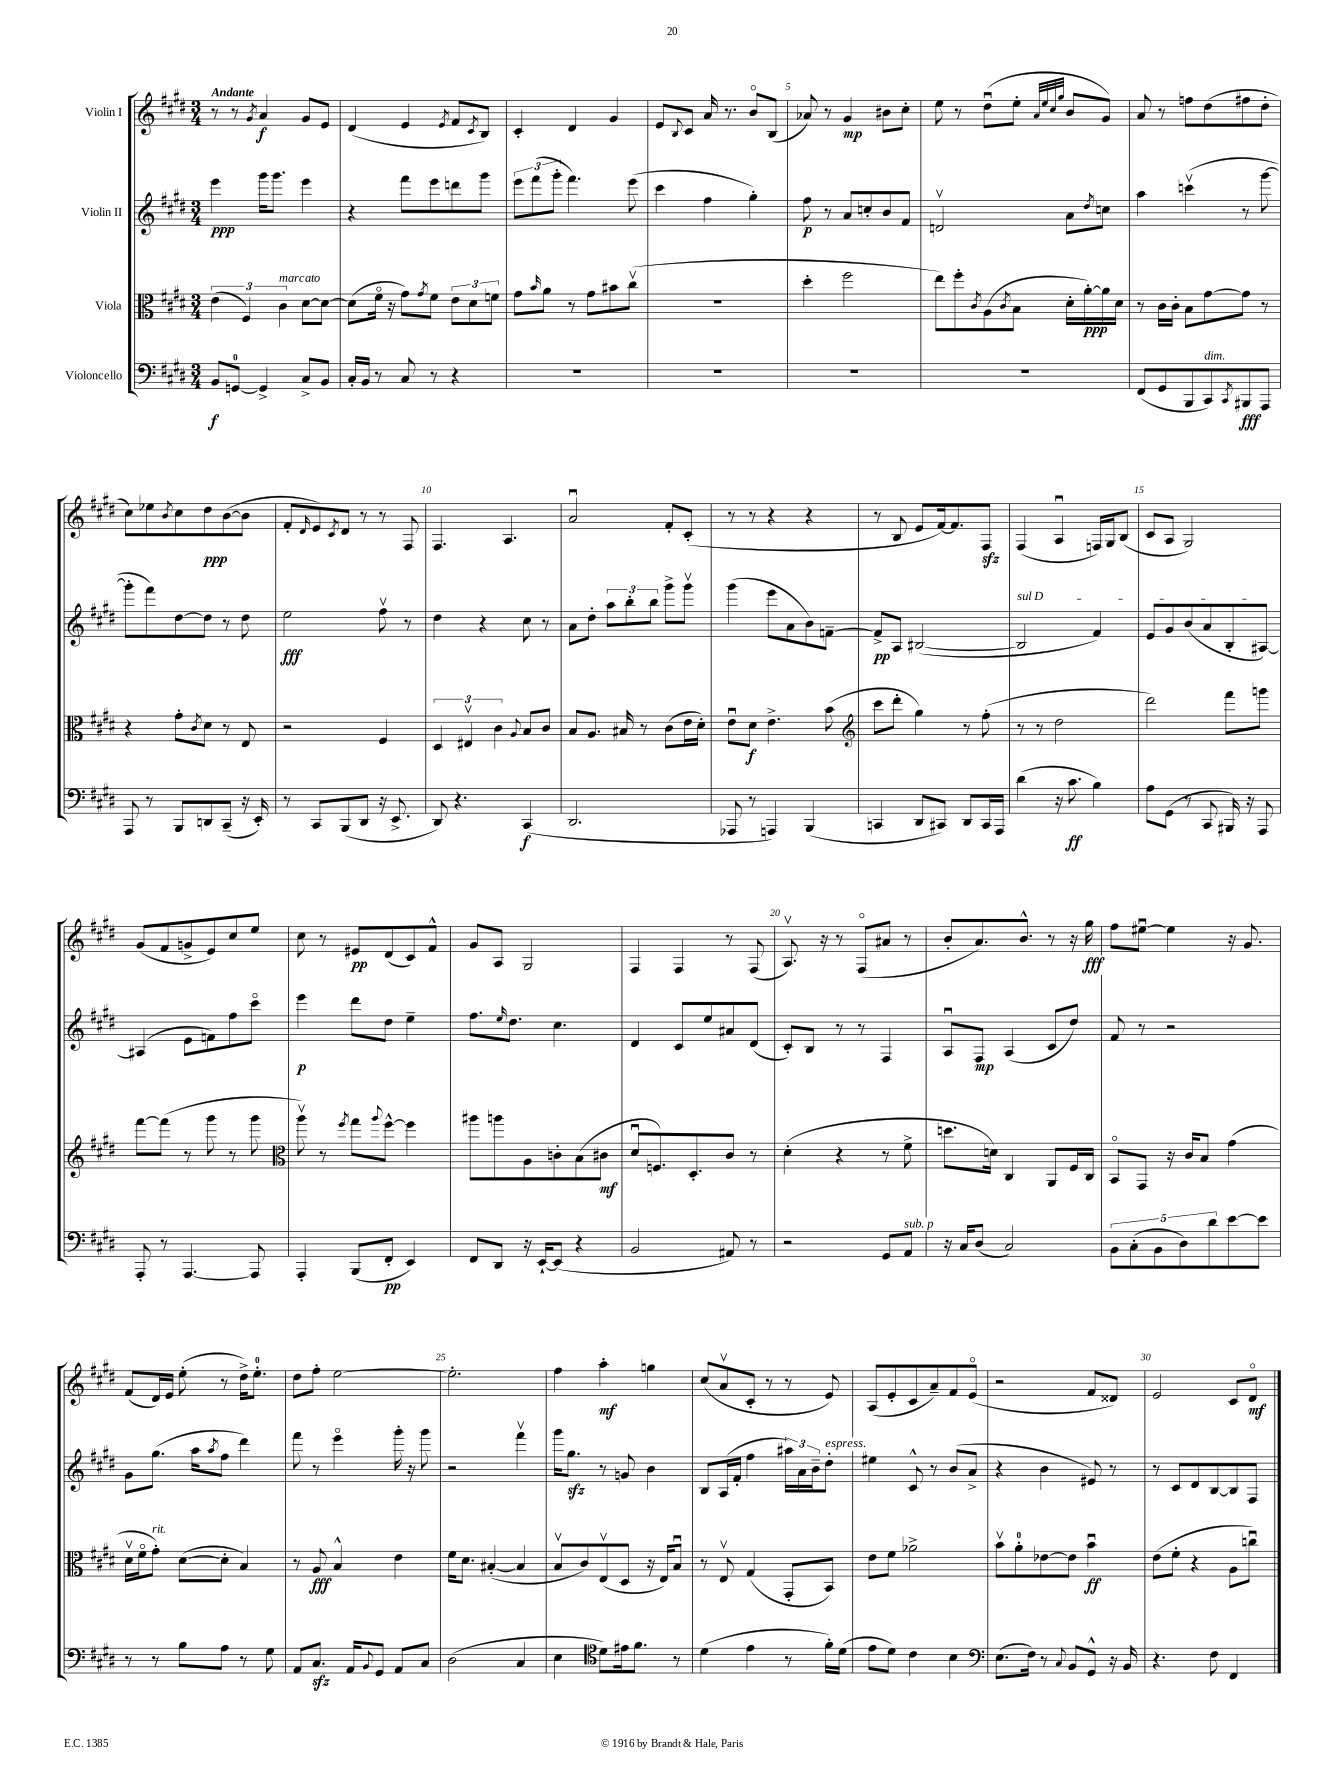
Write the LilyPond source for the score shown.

<<
\new StaffGroup <<
\new Staff = "s0" \with { instrumentName = "Violin I" } {
    \clef treble \key e \major \numericTimeSignature \time 3/4 \tempo "Andante"
    r8 r8 \acciaccatura { gis'8 } a'4\f gis'8 e'8 |
    dis'4( e'4 \acciaccatura { e'8 } fis'8 \acciaccatura { cis'8 } b8) |
    cis'4-. dis'4 gis'4 |
    e'8 \appoggiatura { b8 } cis'8 a'16 r8. b'8\flageolet b8( |
    aes'8) r8 gis'4\mp bis'8 cis''8-. |
    e''8 r8 dis''8\downbow( e''8-. \grace { a'32 e''32 cis''32 gis''32 } b'8 gis'8) |
    a'8 r8 f''8 dis''8( fis''8 dis''8-. |
    cis''8) ees''8 \acciaccatura { b'8 } cis''8 dis''8\ppp b'8~( b'8 |
    fis'8-. \grace { dis'16 } e'8) \acciaccatura { cis'8 } dis'8 r8 r8 fis8 |
    fis4. a4. |
    a'2\downbow fis'8-. cis'8-.( |
    r8 r8 r4 r4 |
    r8 b8 e'8 fis'16~) fis'8. fis8\sfz |
    fis4( a4\downbow f16) gis16 b8( |
    cis'8 a8 gis2) |
    gis'8( fis'8 g'8-> e'8) cis''8 e''8 |
    cis''8 r8 eis'8\pp dis'8( cis'8) fis'8-^ |
    gis'8 a8 gis2 |
    fis4 fis4 r8 fis8( |
    a8.\upbow) r16 r8 fis8\flageolet( ais'8 r8 |
    b'8-. a'8.) b'8.-^ r8 r16 gis''16\fff |
    fis''8 eis''8~\downbow eis''4 r16 gis'8. |
    fis'8( dis'16) e'16 e''8-.( r8 dis''16->) e''8.-0-. |
    dis''8 fis''8-. e''2~ |
    e''2.-. |
    fis''4 a''4-.\mf g''4 |
    cis''8( a'8\upbow cis'8-. r8 r8 e'8) |
    a8( e'8-. cis'8 a'8--) fis'8 e'8\flageolet( |
    r2 fis'8 disis'8) |
    e'2 cis'8 dis'8\flageolet\mf \bar "|." |
}
\new Staff = "s1" \with { instrumentName = "Violin II" } {
    \clef treble \key e \major \numericTimeSignature \time 3/4
    e'''4\ppp gis'''16 gis'''8. e'''4 |
    r4 fis'''8 e'''8 d'''8 gis'''8 |
    \tuplet 3/2 { e'''8 fis'''8( gis'''8-. } fis'''4.) e'''8( |
    cis'''4 fis''4 gis''4-.) |
    fis''8\p r8 a'8 c''8-. b'8 fis'8 |
    d'2\upbow a'8 \acciaccatura { dis''8 } c''8 |
    a''4 c'''4\upbow( r8 gis'''8~ |
    gis'''8-. fis'''8) dis''8~ dis''8 r8 dis''8 |
    e''2\fff fis''8\upbow r8 |
    dis''4 r4 cis''8 r8 |
    a'8 dis''8-. \tuplet 3/2 { a''8 b''8-. b''8 } gis'''8-> gis'''8\upbow |
    gis'''4( e'''8 a'8 b'8) f'8~-- |
    f'8->\pp a8 bis2~( |
    \once \override TextSpanner.bound-details.left.text = \markup { \italic "sul D" } bis2\startTextSpan fis'4) |
    e'8 gis'8 b'8( a'8 b8-. ais8~\stopTextSpan) |
    ais4( e'8 f'8) fis''8 cis'''8\flageolet |
    e'''4\p dis'''8 dis''8 e''4-- |
    fis''8. \grace { e''16 } dis''8. cis''4. |
    dis'4 cis'8 e''8 ais'8 dis'8( |
    cis'8-.) b8 r8 r8 fis4 |
    a8\downbow fis8\mp a4( cis'8 dis''8) |
    fis'8 r8 r2 |
    gis'8 gis''8.( a''16 \acciaccatura { a''8 } fis''8 dis'''4) |
    fis'''8 r8 e'''4\flageolet gis'''16-. r16 gis'''8 |
    r2 fis'''4\upbow |
    gis'''16 gis''8.\sfz r8 g'8 b'4 |
    b8 a16( fis'16-. fis''4 \tuplet 3/2 { ais''16) a'16 b'16-- } dis''8-.^\markup { \italic "espress." } |
    eis''4 cis'8-^ r8 b'8( a'8-> |
    r4 b'4 eis'8) r8 |
    r8 cis'8 dis'8 b8~ b8 fis8 \bar "|." |
}
\new Staff = "s2" \with { instrumentName = "Viola" } {
    \clef alto \key e \major \numericTimeSignature \time 3/4
    \tuplet 3/2 { e'4( fis4) cis'4^\markup { \italic "marcato" } } dis'8~ dis'8~ |
    dis'8( fis'16\flageolet r16 gis'8) \acciaccatura { gis'8 } fis'8 \tuplet 3/2 { e'8 dis'8 f'8 } |
    gis'8 \grace { b'16 } a'8 r8 gis'8 bis'8 cis''8\upbow( |
    R2. |
    dis''4-. fis''2 |
    e''8) fis''8-. \acciaccatura { cis'8 } a8( \acciaccatura { cis'8 } b8 dis'16-. a'16~-.\ppp) a'16 dis'16 |
    r8 cis'16 cis'16-. b8 gis'8~ gis'8 r8 |
    r4 gis'8-. \acciaccatura { cis'8 } dis'8 r8 e8 |
    r2 fis4 |
    \tuplet 3/2 { dis4 eis4\upbow cis'4 } \appoggiatura { a8 } b8 cis'8 |
    b8 a8. bis16 r8 cis'8( e'16 dis'16-.) |
    e'8\downbow dis'8\f e'4.-> b'8( |
    \clef treble cis'''8 dis'''8-. gis''4) r8 fis''8-.( |
    r8 r8 dis''2 |
    dis'''2) fis'''8 g'''8 |
    fis'''8~ fis'''8( r8 gis'''8 r8 gis'''8 |
    \clef alto a''8\upbow) r8 \acciaccatura { fis''8 } gis''8 \appoggiatura { a''8 } fis''8~-^ fis''4 |
    ais''8 a''8 a8 c'8-. b8( cis'8\mf |
    dis'8\downbow f8.) dis8.-. cis'8 r8 |
    dis'4-.( r4 r8 fis'8-> |
    d''8. d'16) cis4 a,8 fis16 cis16 |
    b,8\flageolet gis,8 r16 cis'16 b8 gis'4( |
    dis'16\upbow fis'16\flageolet gis'8-.^\markup { \italic "rit." }) dis'8~( dis'8-. b4) |
    r8 a8\fff b4-^ e'4 |
    fis'16 dis'8. bis4~-.( bis4 |
    b8\upbow cis'8) e8\upbow( dis8 r16 e16) b8\downbow |
    r8 e8\upbow gis4( gis,8-. b,8) |
    e'8 fis'8 aes'2-> |
    b'8\upbow a'8-0-. ees'8~ ees'8 b'4\downbow\ff |
    e'8( fis'8-. r4 a8 c''8\downbow) \bar "|." |
}
\new Staff = "s3" \with { instrumentName = "Violoncello" } {
    \clef bass \key e \major \numericTimeSignature \time 3/4
    b,8\f g,8-0~ g,4-> cis8-> b,8 |
    cis16-. b,16 r8 cis8 r8 r4 |
    R2. |
    R2. |
    R2. |
    R2. |
    fis,8( gis,8 b,,8 cis,8^\markup { \italic "dim." }) \acciaccatura { cis,8 } bis,,8\fff a,,8 |
    a,,8 r8 b,,8 d,8 cis,8--( r16 e,16-.) |
    r8 cis,8 b,,8( dis,8 r16 e,8.-> |
    dis,8) r4. cis,4\f( |
    dis,2. |
    aes,,8 r8 a,,4) b,,4( |
    c,4 dis,8 cis,8) dis,8 cis,16 a,,16 |
    dis'4( r16 cis'8.\ff b4) |
    a8 gis,8( r8 cis,8 bis,,16) r16 a,,8 |
    a,,8-. r8 a,,4.~ a,,8 |
    a,,4-. b,,8( fis,8-.\pp e,4) |
    fis,8 dis,8 r16 e,16~-! e,8( r4 |
    b,2 ais,8) r8 |
    r2 gis,8 a,8^\markup { \italic "sub. p" } |
    r16 cis16 dis8( cis2) |
    \tuplet 5/4 { b,8 cis8-.( b,8 dis8) dis'8 } e'8~ e'8 |
    r8 r8 b8 a8 r8 gis8 |
    a,8 cis8.\sfz a,16 \appoggiatura { b,8 } gis,8 a,8 cis8 |
    dis2( cis4 |
    e4 \clef tenor dis'8) eis'16 fis'8. r8 |
    dis'4( e'4 r8 fis'16-.) dis'16( |
    e'8 dis'8) cis'4 b4 |
    \clef bass e8.( fis16) r8 \appoggiatura { cis8 } b,8 gis,8-^ r16 b,16 |
    r4. fis8 fis,4 \bar "|." |
}
>>
>>
\layout { \context { \Score \override BarNumber.break-visibility = ##(#f #t #t) barNumberVisibility = #(every-nth-bar-number-visible 5) } }
